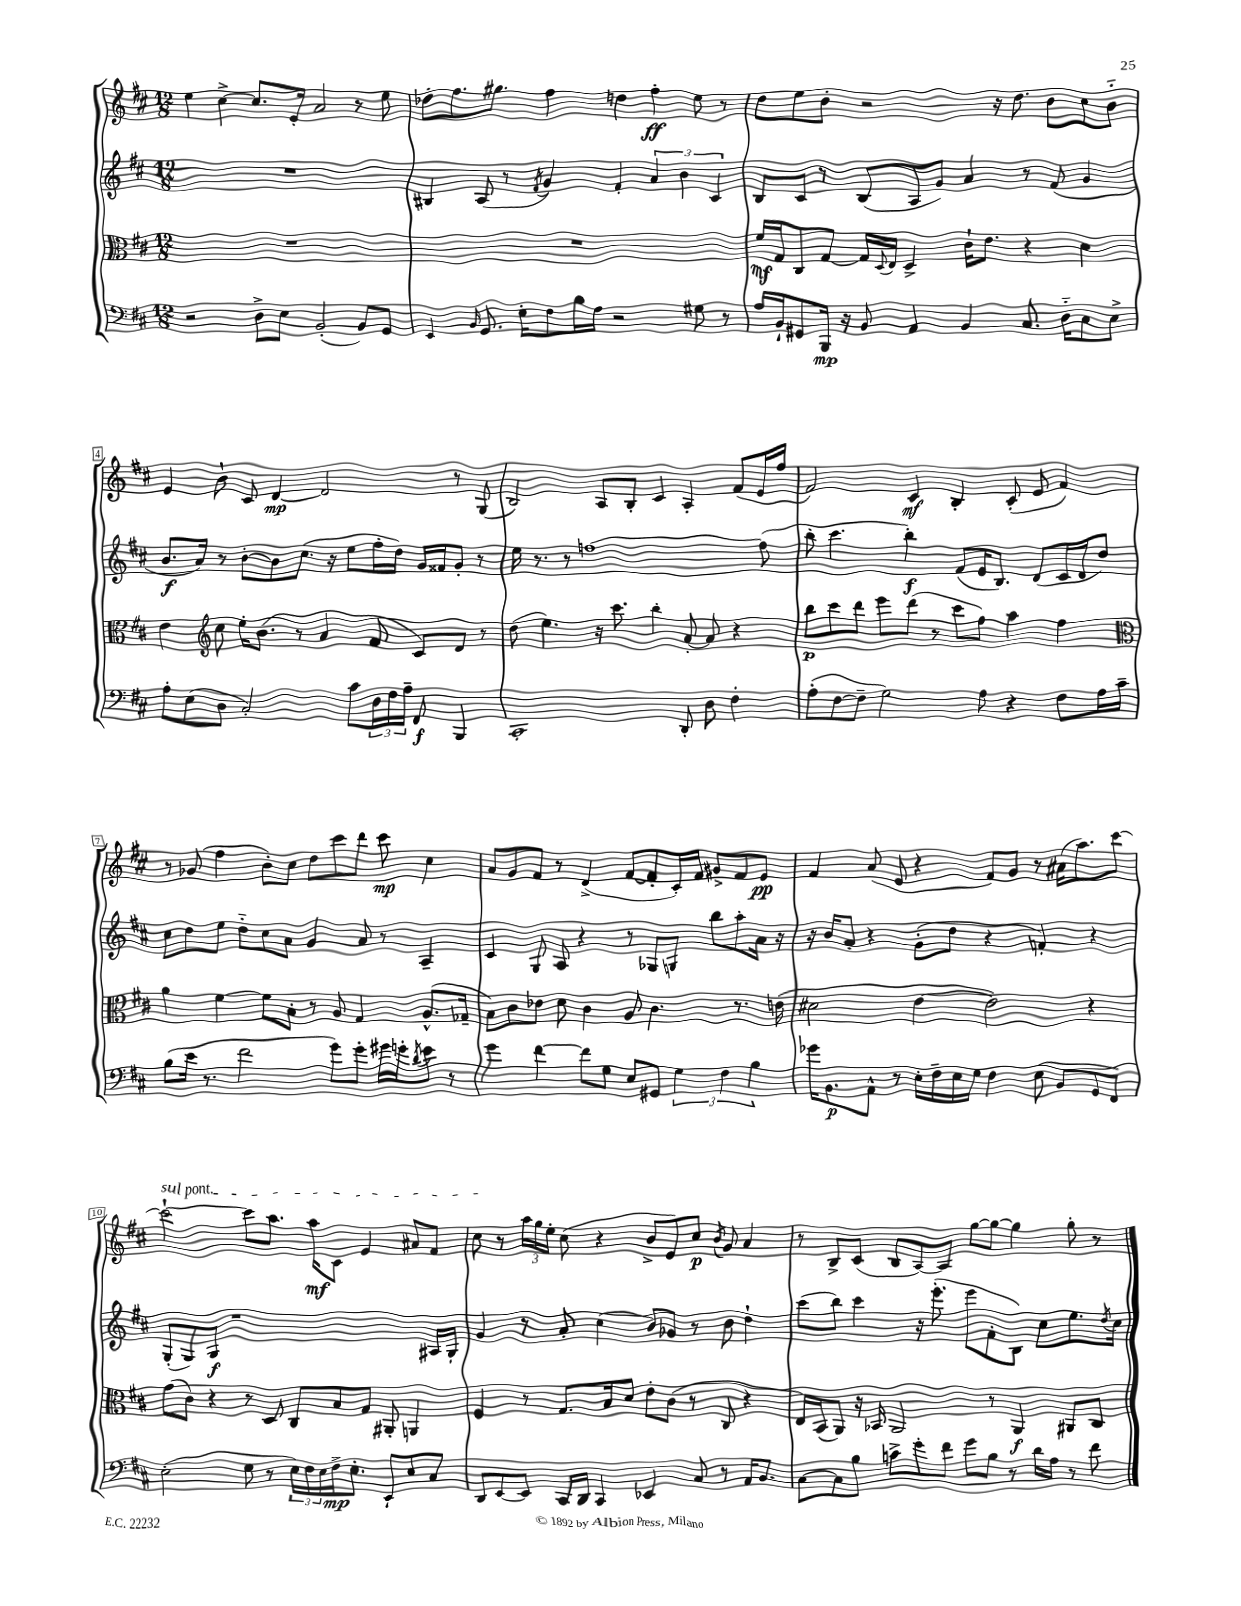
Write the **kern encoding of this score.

**kern	**dynam	**kern	**dynam	**kern	**dynam	**kern	**dynam
*part4	*part4	*part3	*part3	*part2	*part2	*part1	*part1
*staff4	*staff4	*staff3	*staff3	*staff2	*staff2	*staff1	*staff1
*clefF4	*	*clefC3	*	*clefG2	*	*clefG2	*
*k[f#c#]	*	*k[f#c#]	*	*k[f#c#]	*	*k[f#c#]	*
*M12/8	*	*M12/8	*	*M12/8	*	*M12/8	*
=1	=1	=1	=1	=1	=1	=1	=1
2r	.	1.r	.	1.r	.	4ee\	.
.	.	.	.	.	.	[4cc#^\	.
8D^\L	.	.	.	.	.	8.cc#/L]	.
8E\J	.	.	.	.	.	.	.
.	.	.	.	.	.	16e'/Jk	.
(2BB'/	.	.	.	.	.	2a/	.
8BB/L)	.	.	.	.	.	8r	.
8GG/J	.	.	.	.	.	8ee\	.
=2	=2	=2	=2	=2	=2	=2	=2
4EE/	.	1.r	.	4B#X/	.	8dd-X'\L	.
.	.	.	.	.	.	8.ff#\	.
16qqBB/	.	.	.	.	.	.	.
8.GG/	.	.	.	(8A/	.	.	.
.	.	.	.	.	.	8.gg#X\J	.
.	.	.	.	8r	.	.	.
16E'\KL	.	.	.	.	.	.	.
.	.	.	.	8qf#/	.	.	.
8F#\	.	.	.	4g/)	.	4ff#\	.
16B\L	.	.	.	.	.	.	.
16A\JJ	.	.	.	.	.	.	.
2r	.	.	.	4f#'/	.	4ddn\	.
.	.	.	.	6a/	.	4ff#'\	ff
.	.	.	.	6b\	.	.	.
8G#X\	.	.	.	.	.	8ee\	.
.	.	.	.	6c#/	.	.	.
8r	.	.	.	.	.	8r	.
=3	=3	=3	=3	=3	=3	=3	=3
16A/LL	.	16f#/LL	mf	8B/L	.	8dd\L	.
16BB`/J	.	16G/J	.	.	.	.	.
8GG#X/	.	8C#/	.	8c#/J	.	8ee\	.
16BBB/Jk	mp	[8G/J	.	8r	.	8b'\J	.
16r	.	.	.	.	.	.	.
8BB/	.	16G/LL]	.	(8B/L	.	2r	.
.	.	8qqD/	.	.	.	.	.
.	.	16E/JJ	.	.	.	.	.
4AA/	.	4D^/	.	8A/	.	.	.
.	.	.	.	8g/J)	.	.	.
4BB/	.	16c#`\KL	.	4a/	.	.	.
.	.	8.e\J	.	.	.	.	.
.	.	.	.	.	.	16r	.
.	.	.	.	.	.	8.dd\	.
8.C#/	.	4r	.	8r	.	.	.
.	.	.	.	(8f#/	.	8b\L	.
16D\KL	.	.	.	.	.	.	.
8C#\	.	4d\	.	4g/	.	8cc#\	.
8E^\J	.	.	.	.	.	8b\J	.
!!LO:LB:g=z
=4	=4	=4	=4	=4	=4	=4	=4
8A'\L	.	4e\	.	8.b/L	f	4e/	.
(8E\	.	.	.	.	.	.	.
.	.	.	.	16a/Jk)	.	.	.
*	*	*clefG2	*	*	*	*	*
8D\J	.	8cc#\	.	8r	.	8b`\	.
2C#'/)	.	16ee'\KL	.	[8b'\L	.	8c#/	.
.	.	(8.b\J	.	.	.	.	.
.	.	.	.	8b\]	.	[4d/	mp
.	.	8r	.	(8.cc#\J	.	.	.
.	.	4a/	.	.	.	2d/]	.
.	.	.	.	16r	.	.	.
8c#\L	.	.	.	8ee\L	.	.	.
24D\L	.	8f#/	.	16ff#'\L	.	.	.
24F#\	.	.	.	.	.	.	.
.	.	.	.	16dd\JJ)	.	.	.
24A~\JJ	.	.	.	.	.	.	.
8FF#/	f	8c#/L)	.	16g/LL	.	.	.
.	.	.	.	16f##X/J	.	.	.
4BBB/	.	8d/J	.	8g'/J	.	8r	.
.	.	8r	.	8r	.	(8G/	.
=5	=5	=5	=5	=5	=5	=5	=5
1CC#'	.	(8dd\	.	16ee\	.	2B/)	.
.	.	.	.	8.r	.	.	.
.	.	4.ee\)	.	.	.	.	.
.	.	.	.	8r	.	.	.
.	.	.	.	[1ffn	.	.	.
.	.	16r	.	.	.	8A/L	.
.	.	8.ccc#\	.	.	.	.	.
.	.	.	.	.	.	8B'/J	.
.	.	4bb'\	.	.	.	4c#/	.
8DD'/	.	[8a'/	.	.	.	4A'/	.
8D\	.	8a/]	.	.	.	.	.
4F#'\	.	4r	.	.	.	(8f#/L	.
.	.	.	.	(8ff\]	.	16e/L	.
.	.	.	.	.	.	16ff#/JJ	.
=6	=6	=6	=6	=6	=6	=6	=6
(8A'\L	.	8bb\L	p	8bb'\	.	2f#/)	.
[8F#\	.	8ccc#\	.	4.ccc#\	.	.	.
8F#~\J]	.	8ddd\J	.	.	.	.	.
2G\)	.	8eee\L	.	.	.	.	.
.	.	(8ddd\J	.	4bb'\)	f	4c#/	mf
.	.	8r	.	.	.	.	.
.	.	8ccc#\L	.	(8f#/L	.	4B'/	.
8A\	.	8ff#\J)	.	16e/K	.	.	.
.	.	.	.	8.B/J)	.	.	.
4r	.	4aa\	.	.	.	(8c#'/	.
.	.	.	.	(8d/L	.	8e/	.
8F#\L	.	4ff#\	.	16c#/L	.	4f#/)	.
.	.	.	.	16d/J	.	.	.
16A\L	.	.	.	8dd/J)	.	.	.
16c#~\JJ	.	.	.	.	.	.	.
!!LO:LB:g=z
=7	=7	=7	=7	=7	=7	=7	=7
*	*	*clefC3	*	*	*	*	*
(8B\L	.	4a\	.	8cc#\L	.	8r	.
16e\Jk	.	.	.	8dd\	.	(8g-X/	.
8.r	.	.	.	.	.	.	.
.	.	[4f#\	.	8ee\J	.	4ff#\	.
2f#\	.	.	.	8dd\L	.	.	.
.	.	8f#\L]	.	8cc#\	.	8b'\L)	.
.	.	8B'\J	.	8a\J	.	8cc#\J	.
.	.	8r	.	4g/	.	8dd\L	.
8g\L)	.	8A/	.	.	.	8ccc#\	.
8g'\J	.	4G/	.	8a/	.	8ddd\J	.
16g#X\LL	.	.	.	8r	.	8ccc#\	mp
16gn'\J	.	.	.	.	.	.	.
8qd/	.	.	.	.	.	.	.
8e\J	.	(8.A^^/L	.	4A~/	.	4cc#\	.
8r	.	.	.	.	.	.	.
.	.	16G-X~/Jk	.	.	.	.	.
=8	=8	=8	=8	=8	=8	=8	=8
4g\	.	8B\L)	.	4c#/	.	8a/L	.
.	.	8c#\	.	.	.	8g/	.
[4f#\	.	8e-X\J	.	8G/	.	8f#/J	.
.	.	8d\	.	8A/	.	8r	.
8f#\L]	.	4c#\	.	4r	.	(4d^/	.
8G\J	.	.	.	.	.	.	.
8E/L	.	8A/	.	8r	.	[8f#/L	.
8GG#X/J	.	4.c#\	.	8G-X/L	.	8f#'/]	.
6G\	.	.	.	8Gn/J	.	16c#'/L)	.
.	.	.	.	.	.	16f#/JJ	.
.	.	.	.	8bb\L	.	8g#X^/L	.
6F#\	.	.	.	.	.	.	.
.	.	8.r	.	8aa'\	.	8f#/	.
6B\	.	.	.	.	.	.	.
.	.	.	.	16a\Jk	.	8e/J	pp
.	.	(16en\	.	16r	.	.	.
=9	=9	=9	=9	=9	=9	=9	=9
16g-X\KL	.	2d#X\	.	16r	.	4f#/	.
8.BB\	p	.	.	16b/KL	.	.	.
.	.	.	.	8a'/J	.	.	.
8AA^^\J	.	.	.	4r	.	(8a/	.
8r	.	.	.	.	.	8e/	.
16E'\LL	.	[4e\	.	(8g'\L	.	4r	.
16F#~\	.	.	.	.	.	.	.
16E\	.	.	.	8dd\J	.	.	.
16G\JJ	.	.	.	.	.	.	.
4F#\	.	2e\])	.	4r	.	8f#/L)	.
.	.	.	.	.	.	8g/J	.
(8E\	.	.	.	4fn'/)	.	8r	.
8BB/L	.	.	.	.	.	(16a#X\KL	.
.	.	.	.	.	.	8.aa\)	.
8GG/	.	4r	.	4r	.	.	.
8FF#/J)	.	.	.	.	.	[8ccc#\J	.
!!LO:LB:g=z
=10	=10	=10	=10	=10	=10	=10	=10
!	!	!	!	!	!	!LO:TX:a:i:t=sul pont.	!
(2E'\	.	(8g\L	.	(8G'/L	.	2ccc#`\_	.
.	.	8c#\J)	.	8G/)	.	.	.
.	.	4r	.	8G/J	f	.	.
.	.	.	.	1r	.	.	.
8G\	.	8r	.	.	.	8ccc#\L]	.
8r	.	8D/	.	.	.	8.aa\J	.
24E\LL)	.	8C#/L	.	.	.	.	.
24F#\	.	.	.	.	.	.	.
.	.	.	.	.	.	16aa\KL	mf
24E\	.	.	.	.	.	.	.
16F#^\J	mp	8B/	.	.	.	8c#\J	.
8.E'\J	.	.	.	.	.	.	.
.	.	8G/J	.	.	.	4e/	.
8EE`/L	.	8AA#X'/	.	.	.	.	.
8E/	.	4AAn/	.	.	.	8a#X/L	.
8C#/J	.	.	.	16A#X/LL	.	8f#/J	.
.	.	.	.	16G'/JJ	.	.	.
=11	=11	=11	=11	=11	=11	=11	=11
8DD/L	.	4F#/	.	4g/	.	8cc#\	.
[8EE/	.	.	.	.	.	8r	.
8EE/J]	.	8r	.	8r	.	24aa\LL	.
.	.	.	.	.	.	24gg\	.
.	.	.	.	.	.	24ee'\JJ	.
16CC#/LL	.	8.G/L	.	8a'/	.	(8cc#\	.
16DD/JJ	.	.	.	.	.	.	.
4CC#/	.	.	.	(4cc#\	.	4r	.
.	.	16B/k	.	.	.	.	.
.	.	8d/J	.	.	.	.	.
4EE-X/	.	8e'\L	.	8b/L)	.	8b^/L	.
.	.	(8c#\J	.	8g-X/J	.	8e/)	.
8C#/	.	8r	.	8r	.	8cc#/J	p
.	.	.	.	.	.	8qb/	.
8r	.	8C#/	.	8b\	.	8g/	.
16AA/KL	.	4r	.	4dd`\	.	4a/	.
8.BB/J	.	.	.	.	.	.	.
=12	=12	=12	=12	=12	=12	=12	=12
[8C#\L	.	16E/LL)	.	(8ccc#\L	.	8r	.
.	.	(16BB/J	.	.	.	.	.
8C#\]	.	8AA/J)	.	8bb\J)	.	8B^/L	.
8B\J	.	16r	.	4ccc#\	.	(8c#/J	.
.	.	16BB-X/	.	.	.	.	.
8cn^\L	.	2AA/	.	.	.	8B/L	.
8g'\	.	.	.	16r	.	[8A/)	.
.	.	.	.	(8.eee'\	.	.	.
8f#\J	.	.	.	.	.	8A/J]	.
8g\L	.	.	.	8eee\L	.	[8gg\L	.
8B\J	.	8r	.	8f#'\	.	8gg\J_	.
8r	.	4AA/	f	8B\J)	.	4gg\]	.
16d\LL	.	.	.	8cc#\L	.	.	.
16A\JJ	.	.	.	.	.	.	.
8r	.	8AA#X/L	.	8.ee\	.	8gg'\	.
8f#\	.	8C#/J	.	.	.	8r	.
.	.	.	.	8qdd/	.	.	.
.	.	.	.	16cc#\Jk	.	.	.
==	==	==	==	==	==	==	==
*-	*-	*-	*-	*-	*-	*-	*-
